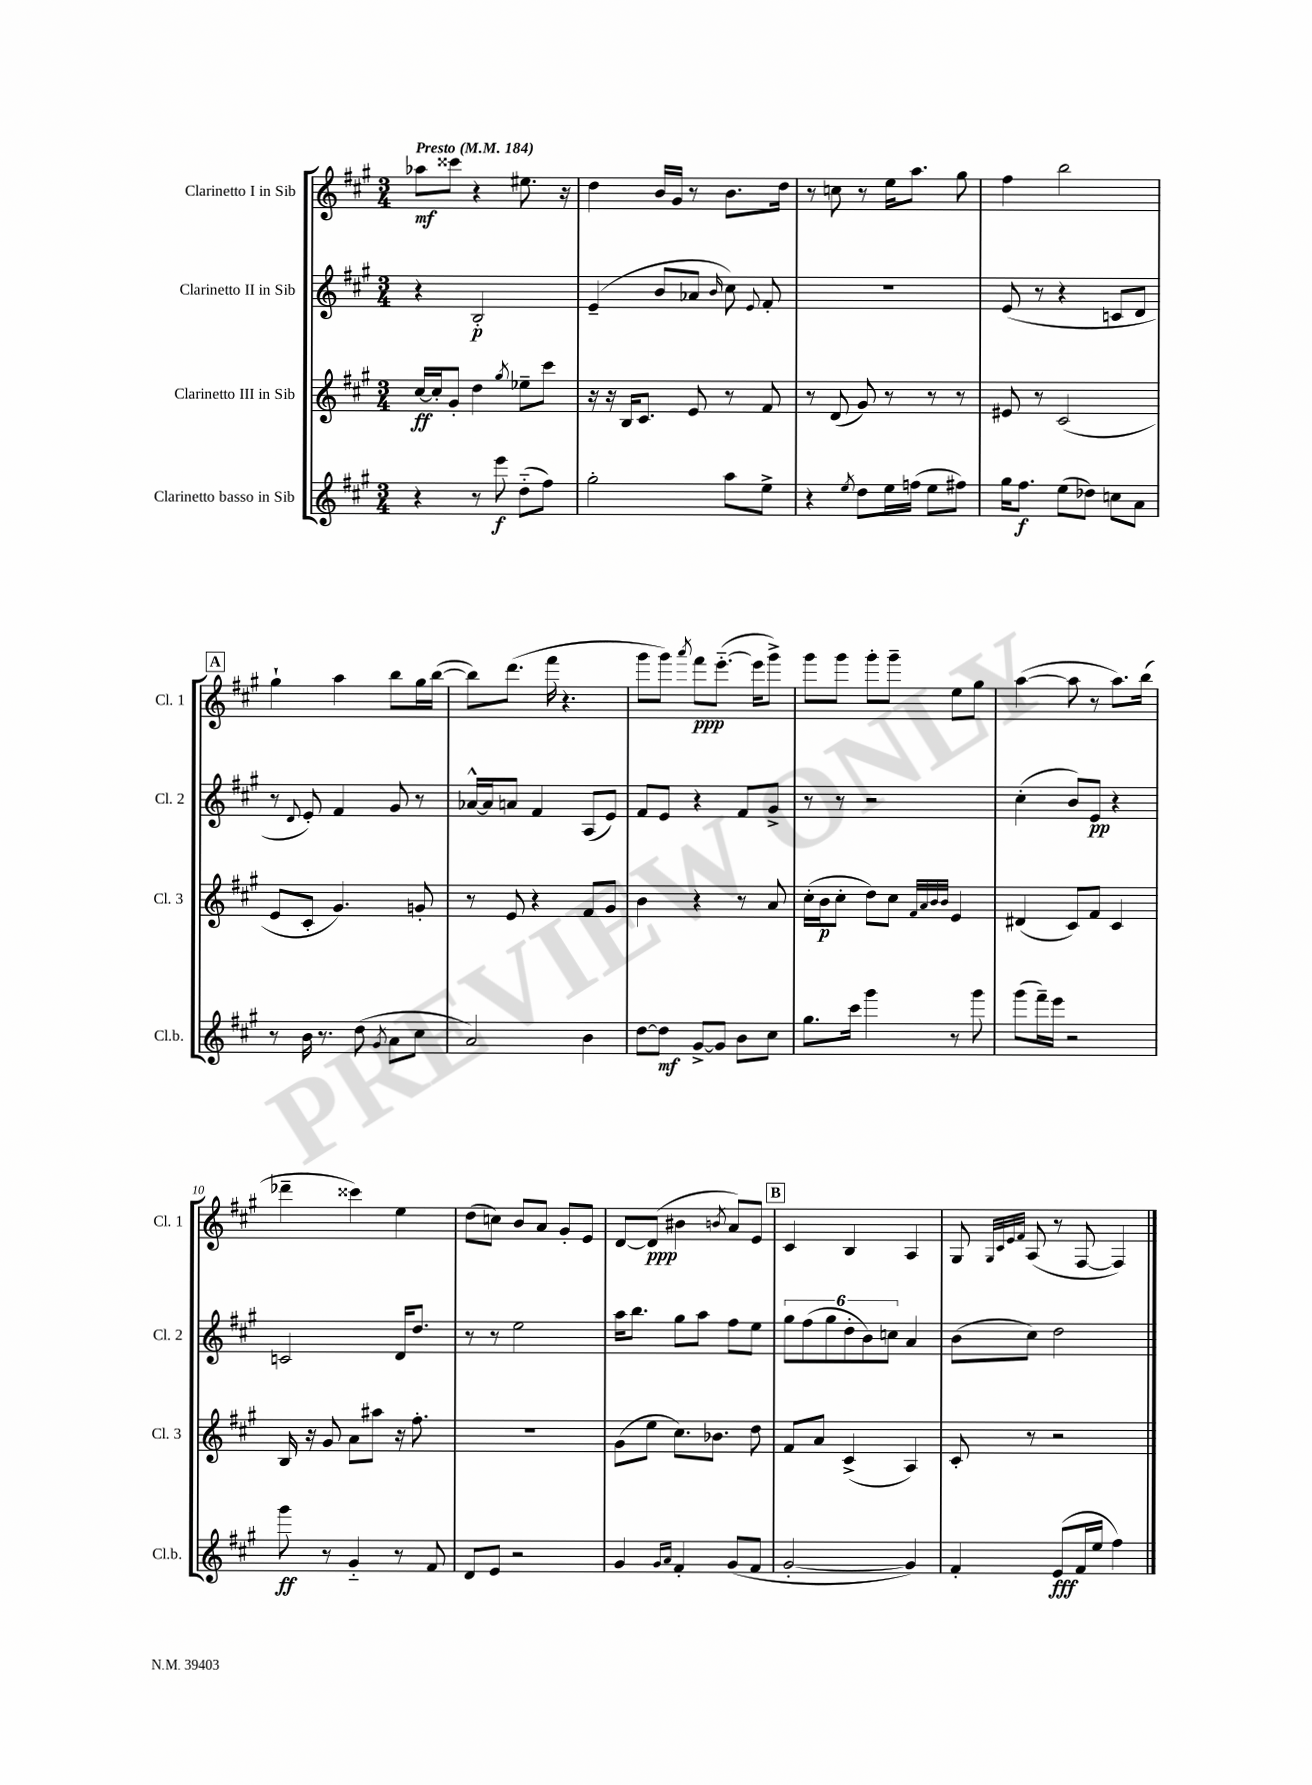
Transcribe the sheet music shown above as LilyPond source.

<<
\new StaffGroup <<
\new Staff = "s0" \with { instrumentName = "Clarinetto I in Sib" shortInstrumentName = "Cl. 1" } {
    \clef treble \key a \major \numericTimeSignature \time 3/4 \tempo "Presto" 4 = 184
    \autoBeamOff aes''8[\mf cisis'''8] r4 eis''8. r16 |
    d''4 b'16[ gis'16] r8 b'8.[ d''16] |
    r8 c''8 r8 e''16[ a''8.] gis''8 |
    fis''4 b''2 |
    \mark \markup { \box "A" } gis''4-! a''4 b''8[ gis''16 b''16]~( |
    b''8[) d'''8.]( fis'''16 r4. |
    gis'''8[ gis'''8]) \acciaccatura { a'''8 } fis'''8[\ppp e'''8.]~-_( e'''16[ gis'''8]->) |
    gis'''8[ gis'''8] gis'''8[-. gis'''8]-- e''8[ gis''8] |
    a''4~( a''8 r8 a''8.[) b''16]( |
    des'''4-- cisis'''4) e''4 |
    d''8[( c''8]) b'8[ a'8] gis'8[-. e'8] |
    d'8[~ d'8]\ppp( bis'4 \acciaccatura { b'8 } a'8[) e'8] |
    \mark \markup { \box "B" } cis'4 b4 a4 |
    gis8 \grace { gis32[ cis'32 e'32 fis'32] } a8( r8 fis8~ fis4) \bar "|." |
}
\new Staff = "s1" \with { instrumentName = "Clarinetto II in Sib" shortInstrumentName = "Cl. 2" } {
    \clef treble \key a \major \numericTimeSignature \time 3/4
    \autoBeamOff r4 b2-.\p |
    e'4--( b'8[ aes'8] \grace { b'16 } cis''8) \appoggiatura { e'8 } fis'8-. |
    R2. |
    e'8( r8 r4 c'8[ d'8] |
    \mark \markup { \box "A" } r8 \appoggiatura { d'8 } e'8-.) fis'4 gis'8 r8 |
    aes'16[~-^ aes'16 a'8] fis'4 a8[( e'8]) |
    fis'8[ e'8] r4 fis'8[ gis'8]-> |
    r8 r8 r2 |
    cis''4-.( b'8[) e'8]\pp r4 |
    c'2 d'16[ d''8.] |
    r8 r8 e''2 |
    a''16[ b''8.] gis''8[ a''8] fis''8[ e''8] |
    \mark \markup { \box "B" } \tuplet 6/4 { gis''8[ fis''8( gis''8 d''8-. b'8) c''8] } a'4 |
    b'8[( cis''8]) d''2 \bar "|." |
}
\new Staff = "s2" \with { instrumentName = "Clarinetto III in Sib" shortInstrumentName = "Cl. 3" } {
    \clef treble \key a \major \numericTimeSignature \time 3/4
    \autoBeamOff cis''16[~\ff cis''16-. gis'8]-. d''4 \acciaccatura { gis''8 } ees''8[-- cis'''8] |
    r16 r16 b16[ cis'8.] e'8 r8 fis'8 |
    r8 d'8( gis'8) r8 r8 r8 |
    eis'8 r8 cis'2( |
    \mark \markup { \box "A" } e'8[ cis'8]-. gis'4.) g'8-. |
    r8 e'8 r4 fis'8[ gis'8] |
    b'4 r4 r8 a'8 |
    cis''16[-.( b'16\p cis''8]-. d''8[) cis''8] \grace { fis'32[ a'32 b'32 b'32] } e'4 |
    dis'4( cis'8[) fis'8] cis'4 |
    b16 r16 gis'8 a'8[ ais''8] r16 fis''8.-. |
    R2. |
    gis'8[( e''8] cis''8.[) bes'8.] d''8 |
    \mark \markup { \box "B" } fis'8[ a'8] cis'4->( a4) |
    cis'8-. r8 r2 \bar "|." |
}
\new Staff = "s3" \with { instrumentName = "Clarinetto basso in Sib" shortInstrumentName = "Cl.b." } {
    \clef treble \key a \major \numericTimeSignature \time 3/4
    \autoBeamOff r4 r8 e'''8\f d''8[-_( fis''8]) |
    gis''2-. a''8[ e''8]-> |
    r4 \acciaccatura { e''8 } d''8[ e''16 f''16]( e''8[ fis''8]) |
    gis''16[ fis''8.]\f e''8[( des''8]) c''8[ a'8] |
    \mark \markup { \box "A" } r8 b'16 r8. d''8( \acciaccatura { gis'8 } a'8[ cis''8] |
    a'2) b'4 |
    d''8[~ d''8]\mf gis'8[~-> gis'8] b'8[ cis''8] |
    gis''8.[ cis'''16] gis'''4 r8 gis'''8 |
    gis'''8[( fis'''16--) e'''16] r2 |
    gis'''8\ff r8 gis'4-_ r8 fis'8 |
    d'8[ e'8] r2 |
    gis'4 \grace { gis'16[ a'16] } fis'4-. gis'8[( fis'8] |
    \mark \markup { \box "B" } gis'2~-. gis'4) |
    fis'4-. e'8[\fff( fis'16 e''16] fis''4) \bar "|." |
}
>>
>>
